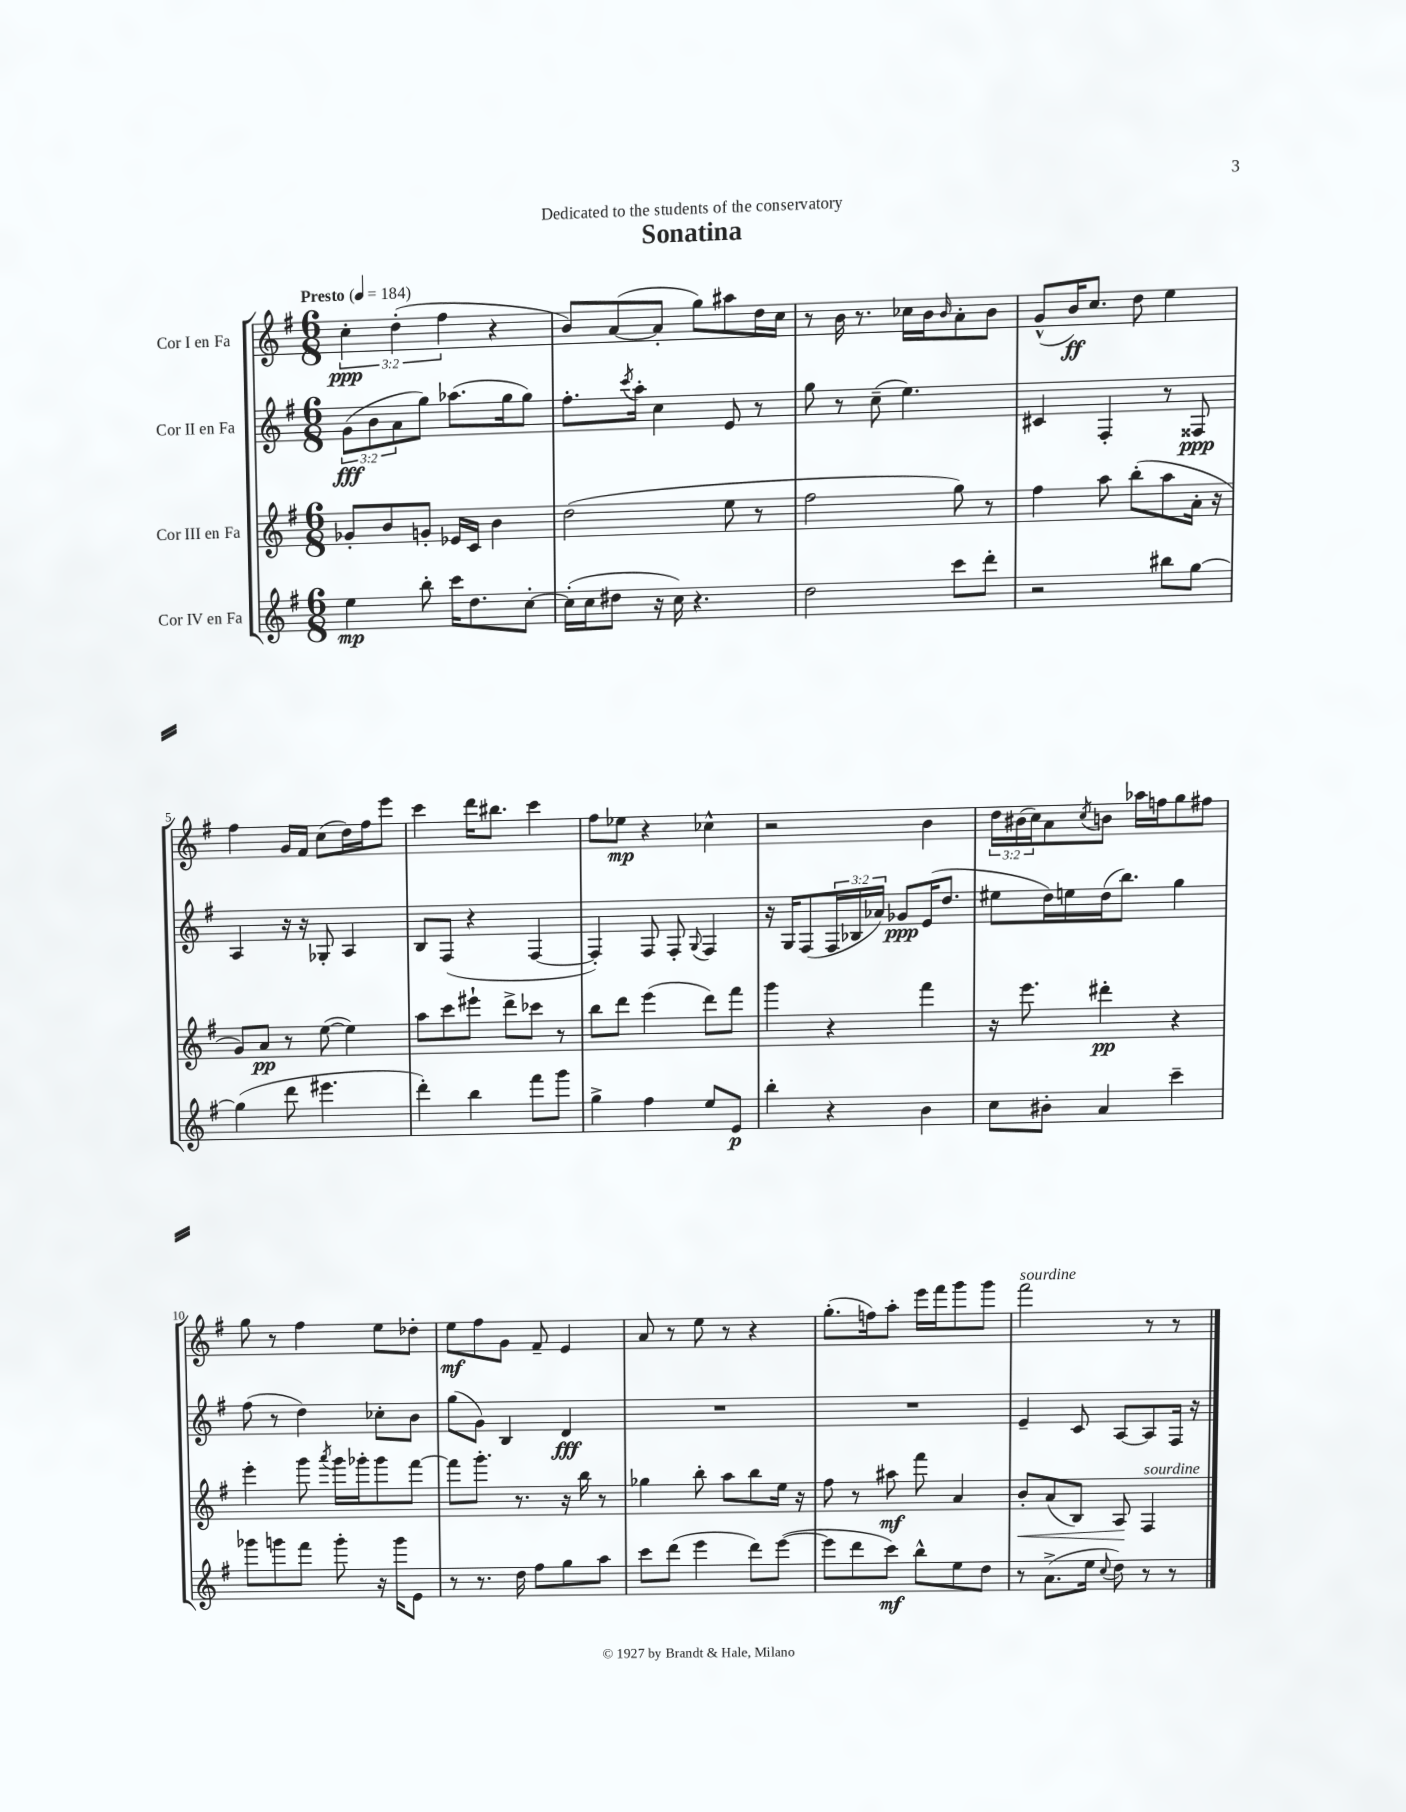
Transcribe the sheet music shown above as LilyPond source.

\header { title = "Sonatina" dedication = "Dedicated to the students of the conservatory" }
<<
\new StaffGroup <<
\new Staff = "s0" \with { instrumentName = "Cor I en Fa" } {
    \clef treble \key g \major \numericTimeSignature \time 6/8 \override Staff.TupletNumber.text = #tuplet-number::calc-fraction-text \tempo "Presto" 4 = 184
    \tuplet 3/2 { c''4-.\ppp d''4-.( fis''4 } r4 |
    b'8) a'8~( a'8-. g''8) ais''8 d''16 c''16 |
    r8 b'16 r8. ces''16 b'16 \grace { b'16 } a'8-. b'8 |
    g'8-^( b'16\ff) c''8. d''8 e''4 |
    fis''4 g'16 fis'16 c''8( d''16) fis''16 e'''8 |
    c'''4 d'''16 bis''8. c'''4 |
    fis''8 ees''8\mp r4 ces''4-^ |
    r2 b'4 |
    \tuplet 3/2 { d''16 bis'16( c''16) } a'8 \acciaccatura { c''8 } b'8 aes''16 f''16 g''8 fis''8 |
    g''8 r8 fis''4 e''8 des''8-. |
    e''8\mf fis''8 g'8 fis'8-- e'4 |
    a'8 r8 e''8 r8 r4 |
    g''8.-.( f''16) a''8-. e'''16 fis'''16 g'''8 g'''8 |
    fis'''2^\markup { \italic "sourdine" } r8 r8 \bar "|." |
}
\new Staff = "s1" \with { instrumentName = "Cor II en Fa" } {
    \clef treble \key g \major \numericTimeSignature \time 6/8 \override Staff.TupletNumber.text = #tuplet-number::calc-fraction-text
    \tuplet 3/2 { g'8\fff( b'8 a'8 } g''8) aes''8.( g''16 g''8) |
    fis''8.-. \acciaccatura { c'''8 } a''16-. c''4 e'8 r8 |
    g''8 r8 c''8--( e''4.) |
    cis'4 fis4-. r8 fisis8\ppp |
    a4 r16 r16 ges8-. a4 |
    b8 fis8( r4 fis4~ |
    fis4-.) fis8 fis8-. \appoggiatura { g8 } fis4 |
    r16 g16 fis8( \tuplet 3/2 { fis16 bes16 aes'16) } ges'8\ppp e'16( d''8. |
    eis''8 d''16) e''16 d''16( b''8.) g''4 |
    fis''8( r8 d''4) ces''8-. b'8 |
    g''8( g'8) b4 d'4\fff |
    R2. |
    R2. |
    e'4-- c'8 a8~ a8 fis16 r16 \bar "|." |
}
\new Staff = "s2" \with { instrumentName = "Cor III en Fa" } {
    \clef treble \key g \major \numericTimeSignature \time 6/8
    ges'8-. b'8 g'8-. ees'16 c'16 b'4 |
    d''2( e''8 r8 |
    fis''2 g''8) r8 |
    fis''4 a''8 b''8-.( a''8 a'16-. r16 |
    g'8) a'8\pp r8 e''8~( e''4) |
    a''8 c'''8 eis'''8-! d'''8-> ces'''8 r8 |
    b''8 d'''8 e'''4( d'''8) fis'''8 |
    g'''4 r4 fis'''4 |
    r16 e'''8. dis'''4-.\pp r4 |
    e'''4-. g'''8 \acciaccatura { a'''8 } g'''16 ges'''16-. ges'''8 fis'''8~ |
    fis'''8 g'''8.-. r8. r16 b''16 r8 |
    ges''4 b''8-. a''8 b''8 e''16 r16 |
    fis''8 r8 ais''8\mf fis'''8 a'4 |
    b'8-.\< a'8( b8) a8\! fis4^\markup { \italic "sourdine" } \bar "|." |
}
\new Staff = "s3" \with { instrumentName = "Cor IV en Fa" } {
    \clef treble \key g \major \numericTimeSignature \time 6/8
    e''4\mp b''8-. c'''16 d''8. c''8~-. |
    c''16-.( c''16 dis''8 r16 c''16) r4. |
    d''2 c'''8 d'''8-. |
    r2 bis''8 g''8~ |
    g''4( d'''8 eis'''4. |
    d'''4-.) b''4 fis'''8 g'''8 |
    g''4-> fis''4 e''8 e'8\p |
    b''4-. r4 b'4 |
    c''8 bis'8-. a'4 c'''4-- |
    ges'''8 g'''8 fis'''8 g'''8-. r16 g'''16 e'8 |
    r8 r8. d''16 fis''8 g''8 a''8 |
    c'''8 d'''8( e'''4 d'''8) e'''8~( |
    e'''8 d'''8 c'''8\mf) b''8-^ e''8 d''8 |
    r8 a'8.->( e''16 \appoggiatura { c''8 } d''8) r8 r8 \bar "|." |
}
>>
>>
